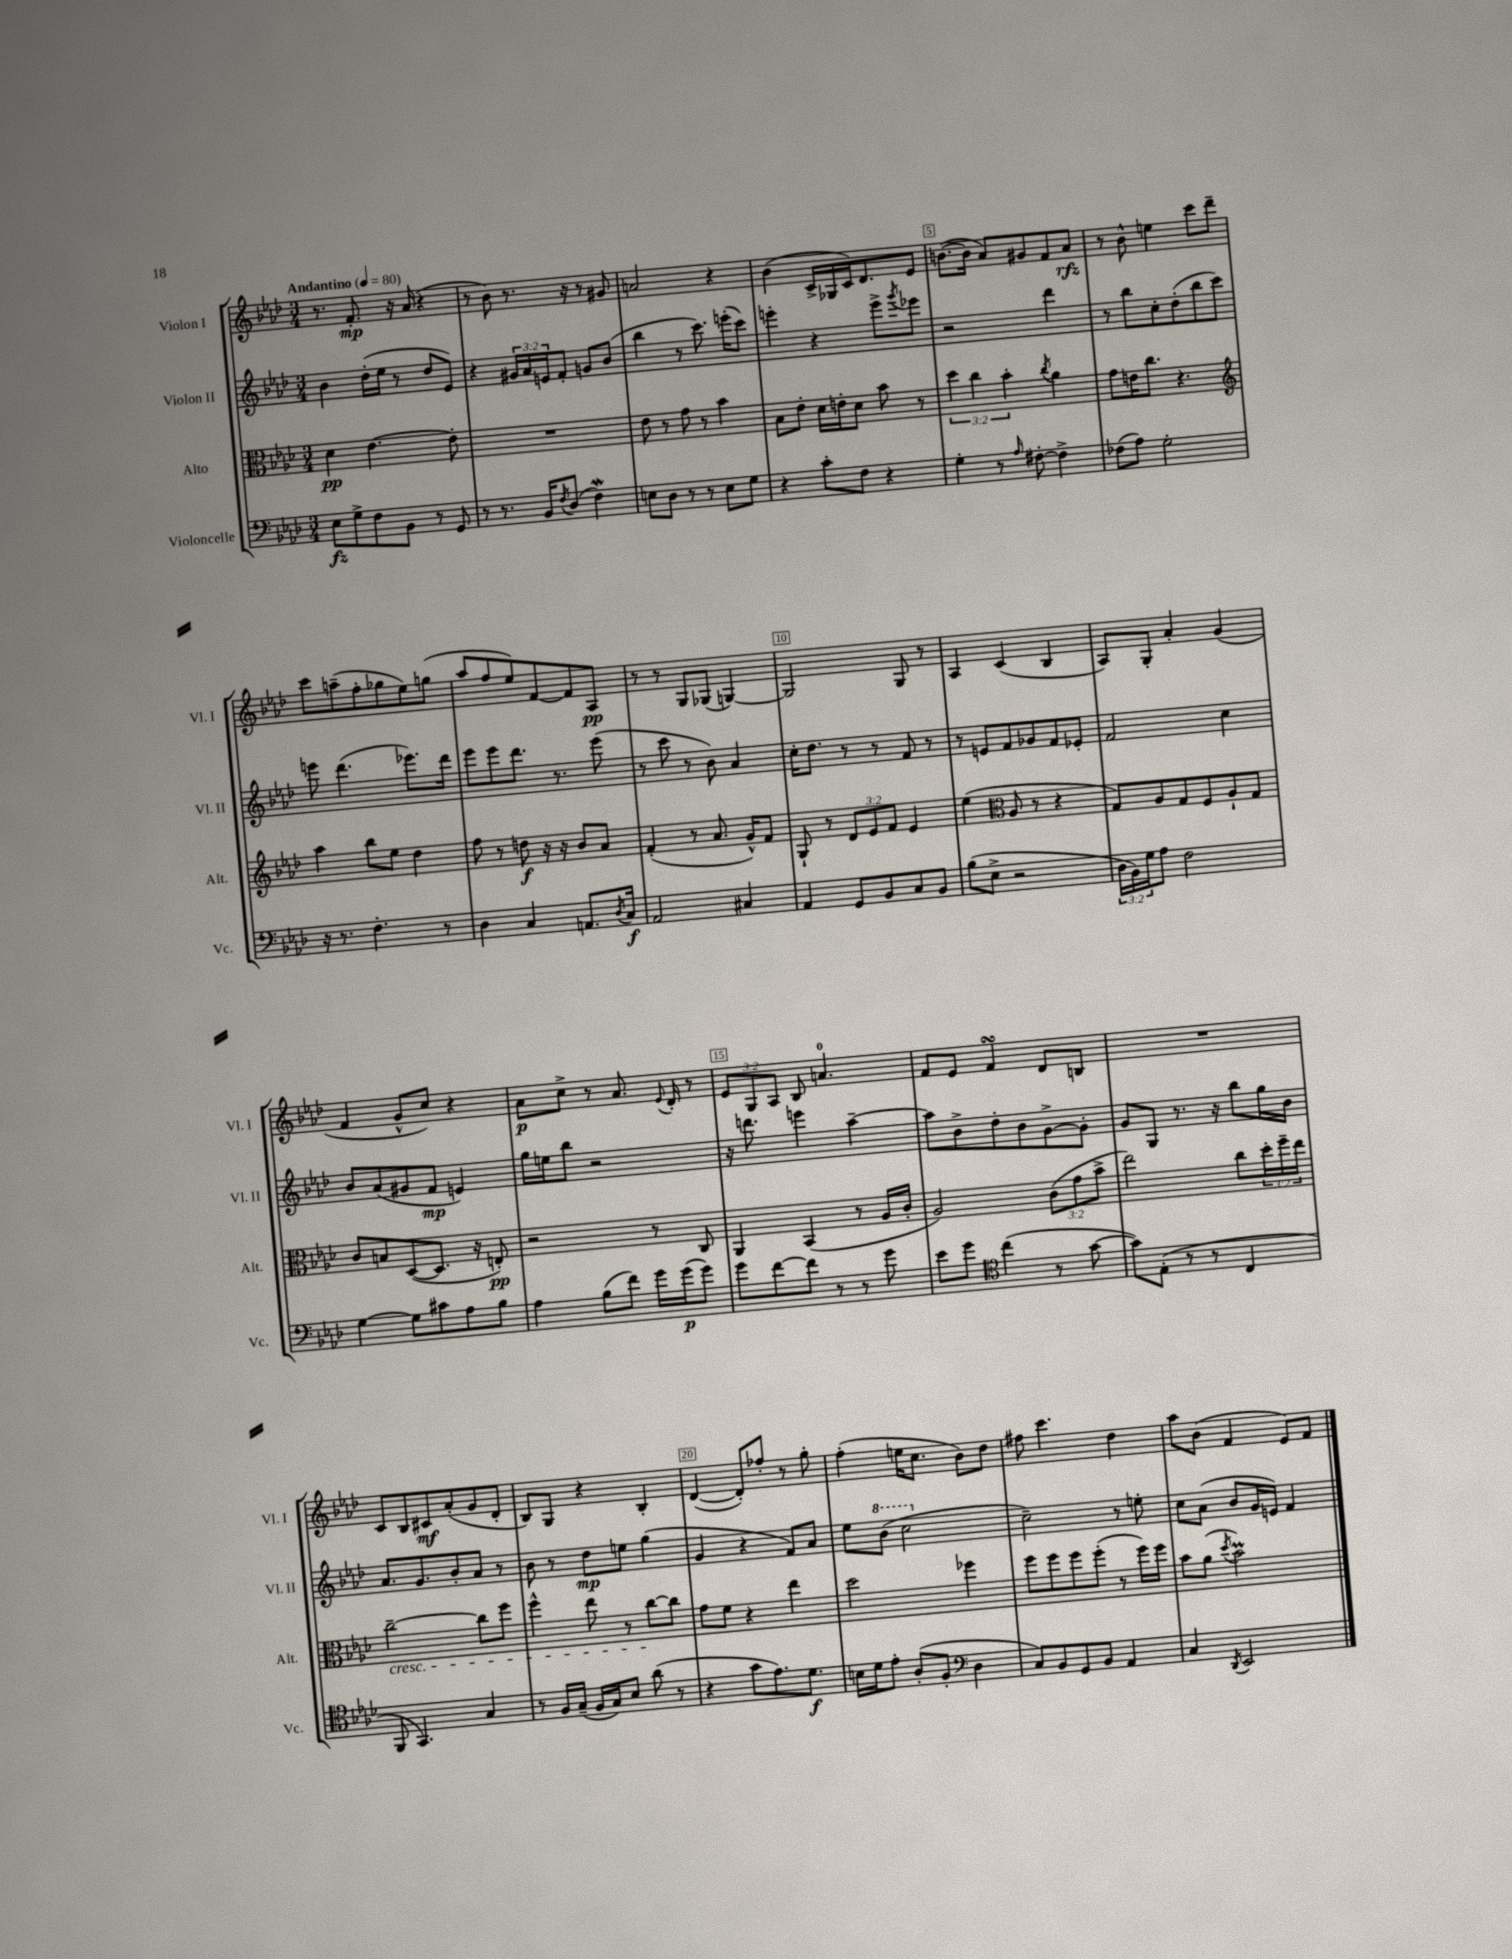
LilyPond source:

<<
\new StaffGroup <<
\new Staff = "s0" \with { instrumentName = "Violon I" shortInstrumentName = "Vl. I" } {
    \clef treble \key aes \major \numericTimeSignature \time 3/4 \override Staff.TupletNumber.text = #tuplet-number::calc-fraction-text \tempo "Andantino" 4 = 80
    r8. f'8.-.\mp r16 aes'16( r4 |
    r8 bes'8) r8. r16 r8 gis'8 |
    a'2 r4 |
    bes'4( c'16-> ges16 c'16) des'8. ees'8 |
    b'8.~( b'16 aes'8) gis'8 f'8 aes'8\rfz |
    r8 bes'8-^ e''4 c'''8 des'''8-- |
    c'''8 a''8--( f''8-. ges''8 ees''8) g''8( |
    aes''8 f''8 ees''8) f'8~ f'8 aes8\pp |
    r8 r8 g8 ges8( g4~) |
    g2 g8 r8 |
    aes4 c'4( bes4 |
    aes8) g8-. aes'4-. g'4( |
    f'4 g'8-^ c''8) r4 |
    aes'8\p c''8-> r8 aes'8. \appoggiatura { ees'8 } des'16-. r8 |
    \tuplet 3/2 { ees'8 g8 aes8 } bes8 a'4.-0 |
    f'8 ees'8 f'4\turn des'8 b8 |
    R2. |
    c'8 bes8 cis'8\mf aes'8-.( g'8 des'8-. |
    bes8) g8 r4 bes4-. |
    des'4~( des'8-.) fes''8-. r8 g''8-. |
    f''4-.( e''16 c''8. bes'8) des''8 |
    fis''8 c'''4. des''4 |
    aes''8 bes'8( f'4 ees'8) f'8 \bar "|." |
}
\new Staff = "s1" \with { instrumentName = "Violon II" shortInstrumentName = "Vl. II" } {
    \clef treble \key aes \major \numericTimeSignature \time 3/4 \override Staff.TupletNumber.text = #tuplet-number::calc-fraction-text
    bes'4 des''16-.( ees''16 r8 des''8 ees'8) |
    r4 \tuplet 3/2 { gis'16 aes'16 e'16 } f'8-. g'8 bes'8( |
    bes''4 r8 c'''8.) e'''16-.( c'''8) |
    e'''4-. r4 e'''8-> \acciaccatura { g'''8 } ees'''8 |
    r2 des'''4 |
    r8 bes''8 c''8-. des''8-.( bes''8 c'''8) |
    e'''8 des'''4.( ees'''8.) des'''16 |
    ees'''8 ees'''8 des'''8. r8. ees'''8( |
    r8 c'''8 r8 bes'8) aes'4 |
    c''16-. des''8. r8 r8 f'8 r8 |
    r8 e'8 f'8 ges'8 f'8 ees'8-. |
    f'2 c''4 |
    bes'8 aes'8( gis'8 f'8\mp e'4) |
    g''16 e''16 bes''8 r2 |
    r16 d'''8. e'''4 aes''4~-- |
    aes''8 bes'8-> des''8-. bes'8 g'8~-> g'8-. |
    g'8 g8 r8. r16 bes''8 g''16 bes'16 |
    aes'8. g'8. bes'8-. aes'8 r8 |
    bes'8 r8 des''8\mp e''8 g''4( |
    g'4 r4 f'8) aes'8 |
    ees''8 \ottava #1 bes''8( c'''2 \ottava #0 |
    c''2--) r8 e''8-. |
    c''8 aes'8( bes'8 g'16 e'16) f'4 \bar "|." |
}
\new Staff = "s2" \with { instrumentName = "Alto" shortInstrumentName = "Alt." } {
    \clef alto \key aes \major \numericTimeSignature \time 3/4 \override Staff.TupletNumber.text = #tuplet-number::calc-fraction-text
    des'4\pp ees'4.~ ees'8-. |
    R2. |
    ees'8 r8 g'8 r8 bes'4 |
    bes8 ees'8-. des'16 e'16-. des'8 bes'8 r8 |
    \tuplet 3/2 { des''4 c''4 bes'4-. } \acciaccatura { c''8 } aes'4 |
    g'8 e'16 c''8. r4. |
    \clef treble aes''4 bes''8 ees''8 des''4 |
    f''8 r8 d''8\f r16 r16 bes'8 aes'8 |
    f'4-.( r8 aes'8. g'16-^) f'8 |
    g8-! r8 \tuplet 3/2 { des'8 ees'8 f'8 } ees'4 |
    ees''4( \clef alto aes8 r8 r4 |
    g8) aes8 g8 f8 aes8-! g8 |
    c'8 b8 des8~( des8. r16 e8-.\pp) |
    r2 r8 c8 |
    aes,4 bes,4( r8 aes16 c'16-. |
    aes2) \tuplet 3/2 { c'8( g'8 bes'8-> } |
    ees''2) c''8 \tuplet 3/2 { des''16-. f''16-- ees''16 } |
    c''2~--\cresc c''8 f''8 |
    f''4-^ ees''8 r8 c''8~\! c''8 |
    g'8 f'8 r4 ees''4 |
    des''2 fes''4 |
    f''8 f''8 f''8 f''8-.( r8 f''16) f''16 |
    bes'8 aes'8( \acciaccatura { des''8 } bes'2\prall) \bar "|." |
}
\new Staff = "s3" \with { instrumentName = "Violoncelle" shortInstrumentName = "Vc." } {
    \clef bass \key aes \major \numericTimeSignature \time 3/4 \override Staff.TupletNumber.text = #tuplet-number::calc-fraction-text
    ees8\fz g8-> f8 bes,8 r8 g,8 |
    r8 r8. bes,16 \acciaccatura { f8 } des8( f4\mordent) |
    e8 des8 r8 r8 e8 g8 |
    r4 c'8-. f8 r4 |
    g4-. r8 \grace { aes16 } fis8~-. fis4-> |
    fes8( aes8) g2-. |
    r16 r8. f4.-. r8 |
    des4 c4 a,8. \acciaccatura { des8 } c16\f |
    aes,2 cis4 |
    aes,4 g,8 bes,8 c8 bes,8 |
    bes8( ees8-> r2 |
    \tuplet 3/2 { des16 bes,16) g16 } aes8 f2 |
    g4~ g8 cis'8 aes8 bes8 |
    aes4 bes8( f'8) g'16 g'16\p( g'8) |
    g'8 f'8~ f'8 r8 r8 g'8 |
    ees'8 g'8 \clef tenor c''4( r8 g'8~ |
    g'8) ees8-.( r8 r8 c4 |
    f,8 g,4.) g4 |
    r8 f16 g16--( f16 g16) bes8 aes'8( r8 |
    r4 g'8 ees'8.) des'8.\f |
    b16 des'16 ees'8-. aes8-.( f8-. \clef bass des4 |
    c8) bes,8 g,8 bes,8 aes,4 |
    c4 \acciaccatura { des,8 } ees,2 \bar "|." |
}
>>
>>
\layout { \context { \Score \override BarNumber.break-visibility = ##(#f #t #t) barNumberVisibility = #(every-nth-bar-number-visible 5) \override BarNumber.stencil = #(make-stencil-boxer 0.1 0.3 ly:text-interface::print) } }
